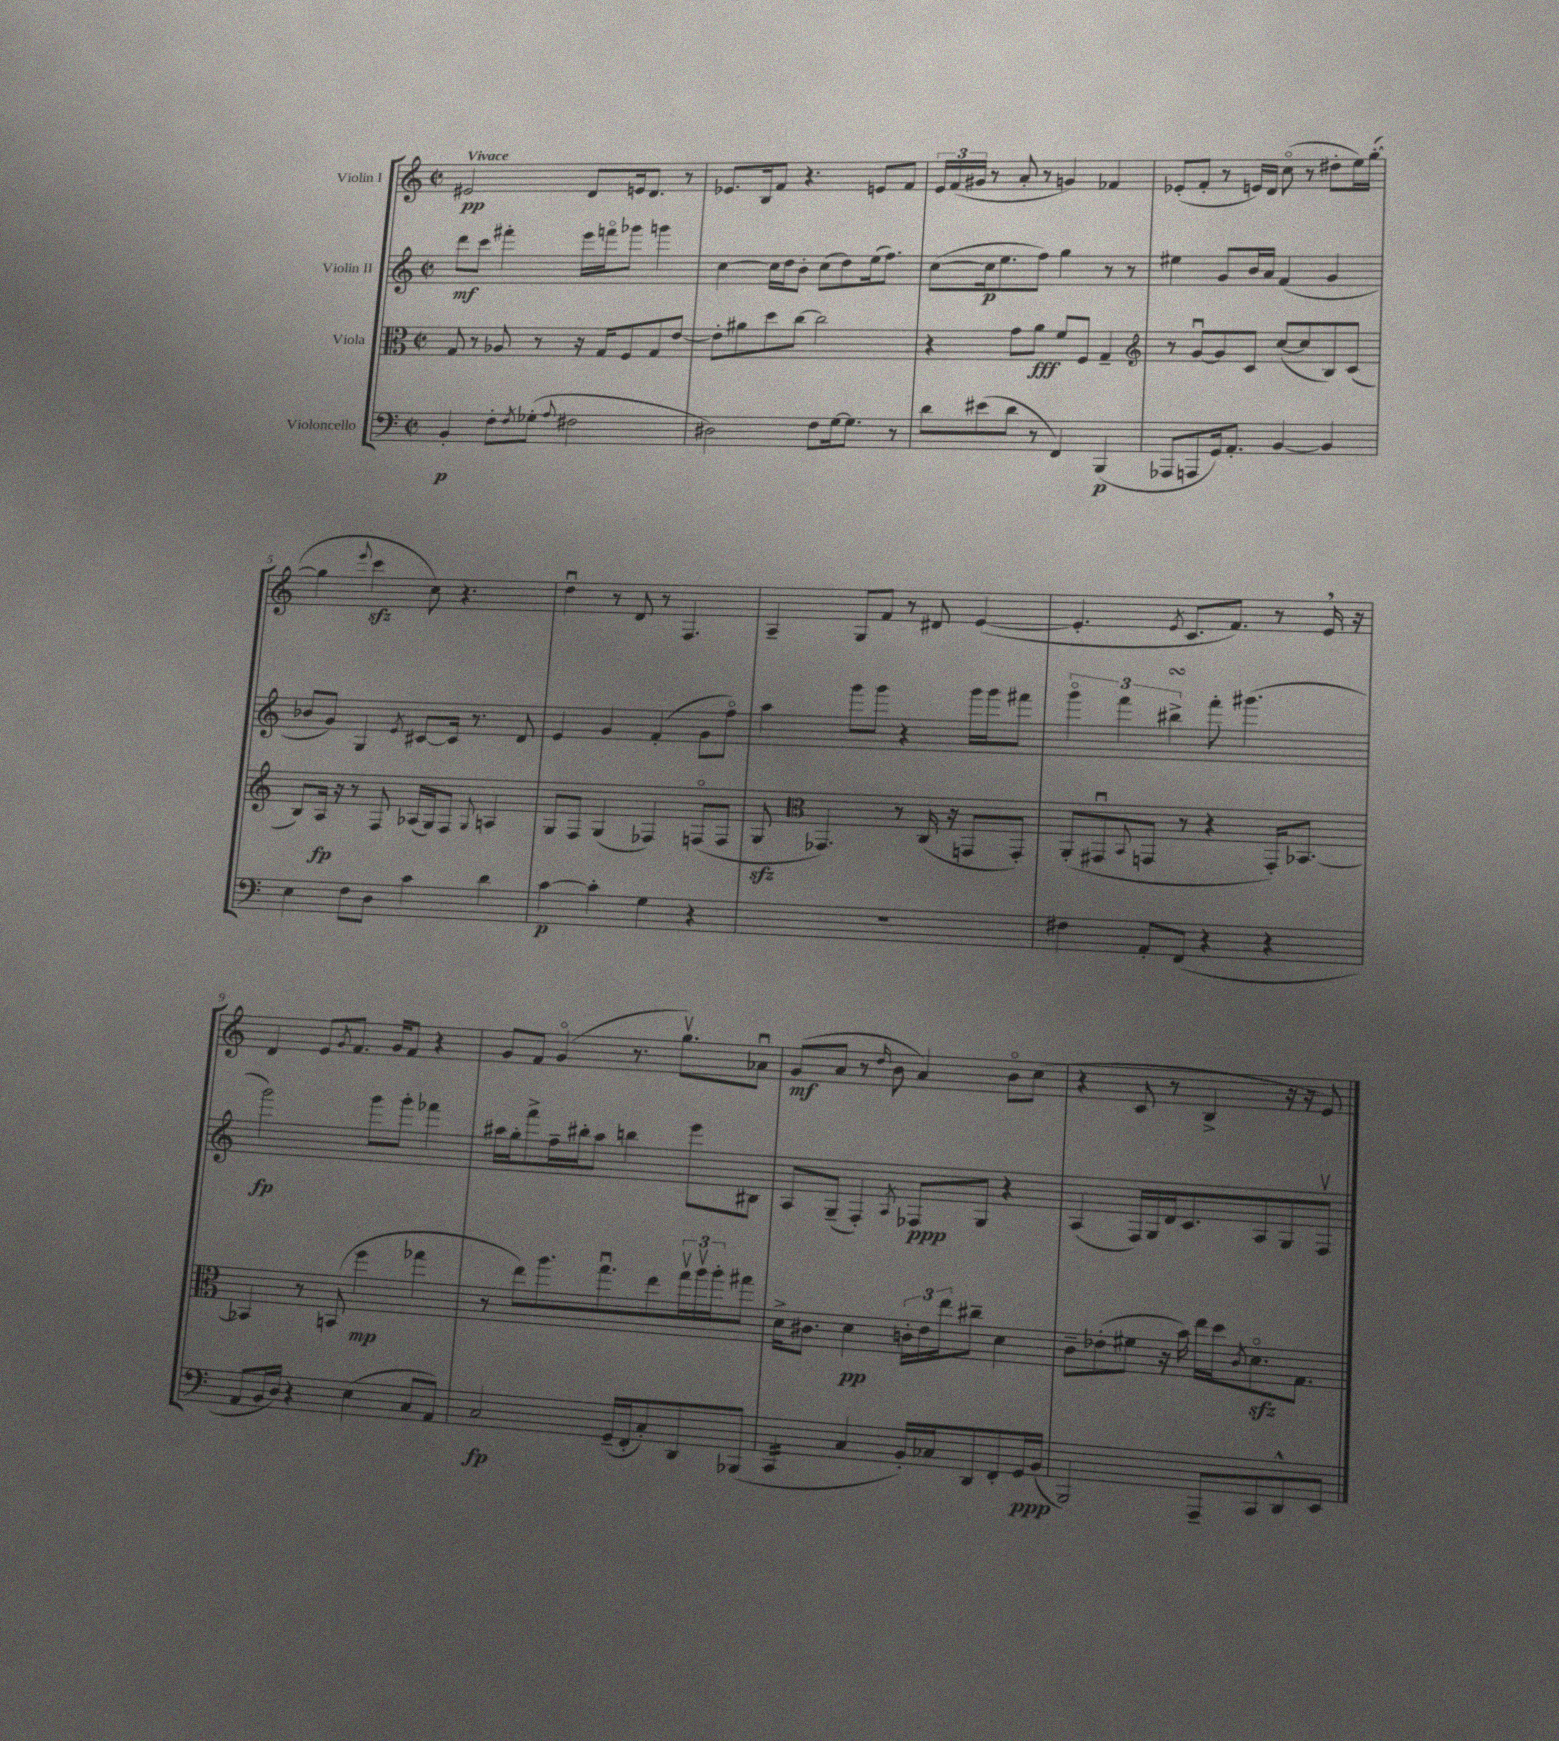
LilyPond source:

<<
\new StaffGroup <<
\new Staff = "s0" \with { instrumentName = "Violin I" } {
    \clef treble \key c \major \defaultTimeSignature \time 2/2 \tempo "Vivace"
    eis'2\pp d'8 e'16 d'8. r8 |
    ees'8. b16 f'8 r4. e'8 f'8 |
    \tuplet 3/2 { e'16 f'16( gis'16 } r8 a'8-. r8 g'4) fes'4 |
    ees'8-.( f'8-. r8 e'16) d'16 c''8\flageolet( r8 dis''8-. e''16) g''16~-.( |
    g''4 \appoggiatura { e'''8 } c'''4\sfz c''8) r4. |
    d''4\downbow r8 d'8 r8 f4. |
    a4-- g8 f'8 r8 dis'8 e'4~( |
    e'4.-. \acciaccatura { e'8 } c'8. f'8.) r8 e'16 \breathe r16 |
    d'4 e'8 \acciaccatura { g'8 } f'8. g'16 f'8 r4 |
    g'8 f'8 g'4\flageolet( r8. g''8.\upbow) aes'8\downbow |
    g'8\mf( a'8 r8 \grace { d''16 } b'8 a'4) b'8\flageolet c''8( |
    r4 c'8 r8 b4-> r16 r16 e'8) \bar "|." |
}
\new Staff = "s1" \with { instrumentName = "Violin II" } {
    \clef treble \key c \major \defaultTimeSignature \time 2/2
    d'''8\mf c'''8 fis'''4-. e'''16 f'''16\flageolet ges'''8 g'''4 |
    c''4~ c''16 d''16 b'8-. c''8( d''8) e''16( f''8.) |
    c''8~( c''16\p e''8. f''8) g''4 r8 r8 |
    eis''4 g'8 b'16 a'16 f'4( g'4 |
    bes'8 g'8) g4 \acciaccatura { e'8 } cis'8~ cis'16 r8. d'8 |
    e'4 g'4 f'4-.( g'8 f''8\flageolet) |
    a''4 g'''8 g'''8 r4 g'''16 g'''16 fis'''8 |
    \tuplet 3/2 { g'''4\flageolet f'''4 bis''4->\turn } f'''8-. gis'''4.( |
    g'''2\fp) g'''8 g'''8-. fes'''4 |
    ais''16 g''16-. f'''8-> f''16-- bis''16-. ais''8 b''4 e'''8 bis8 |
    a8 g8--( f4-.) \acciaccatura { a8 } fes8\ppp g8 r4 |
    a4( f16) g16 d'16 c'8. a8 g8 f8\upbow \bar "|." |
}
\new Staff = "s2" \with { instrumentName = "Viola" } {
    \clef alto \key c \major \defaultTimeSignature \time 2/2
    g8 r8 aes8 r8 r16 g16 f8 g8 e'8~ |
    e'8-. ais'8 d''8 c''8~ c''2 |
    r4 g'8 a'8\fff f'8 f8 g4-- |
    \clef treble r8 g'8~\downbow g'8 c'8 c''8~( c''8 b8) c'8( |
    b8) a16\fp r16 r8 f8 aes16( g16) f8 \appoggiatura { g8 } a4 |
    g8 f8 g4( fes4) f8\flageolet( f8 |
    g8\sfz \clef alto ges,4.) r8 c16( r16 g,8 g,8-.) |
    a,8-.( gis,8\downbow \appoggiatura { b,8 } g,8 r8 r4 g,16-.) bes,8.~ |
    bes,4 r8 b,8( f''4\mp ges''4 |
    r8 e''8) a''8. g''8.\downbow e''8 \tuplet 3/2 { g''16\upbow a''16\upbow a''16-. } gis''8 |
    d'16-> cis'8. d'4\pp \tuplet 3/2 { c'16-. e'16 e''16 } cis''8-- d'4 |
    c'8-- ees'8-.( fis'8 r16 b'16) e''16 d''16 \acciaccatura { c'8 } d'8.\flageolet\sfz g8. \bar "|." |
}
\new Staff = "s3" \with { instrumentName = "Violoncello" } {
    \clef bass \key c \major \defaultTimeSignature \time 2/2
    b,4-.\p f8-. \acciaccatura { f8 } ges8-.( \appoggiatura { a8 } fis2 |
    dis2) f8 g16~ g8. r8 |
    d'8 eis'8( d'8 r8 f,4) b,,4\p( |
    aes,,8 a,,8 g,16) a,8.-. b,4~ b,4 |
    e4 f8 d8 c'4 d'4 |
    c'4~\p c'4-. g4 r4 |
    R1 |
    fis4 a,8-. f,8( r4 r4 |
    a,8 b,16 d16) r4 e4( c8 a,8) |
    c2\fp g,16--( f,16-. c8-.) d,8 bes,,8( |
    c,4:16 c4 b,16-.) ces16 d,8 f,8-. g,16\ppp b,16( |
    b,,2) a,,8-- c,8 d,8-^ e,8 \bar "|." |
}
>>
>>
